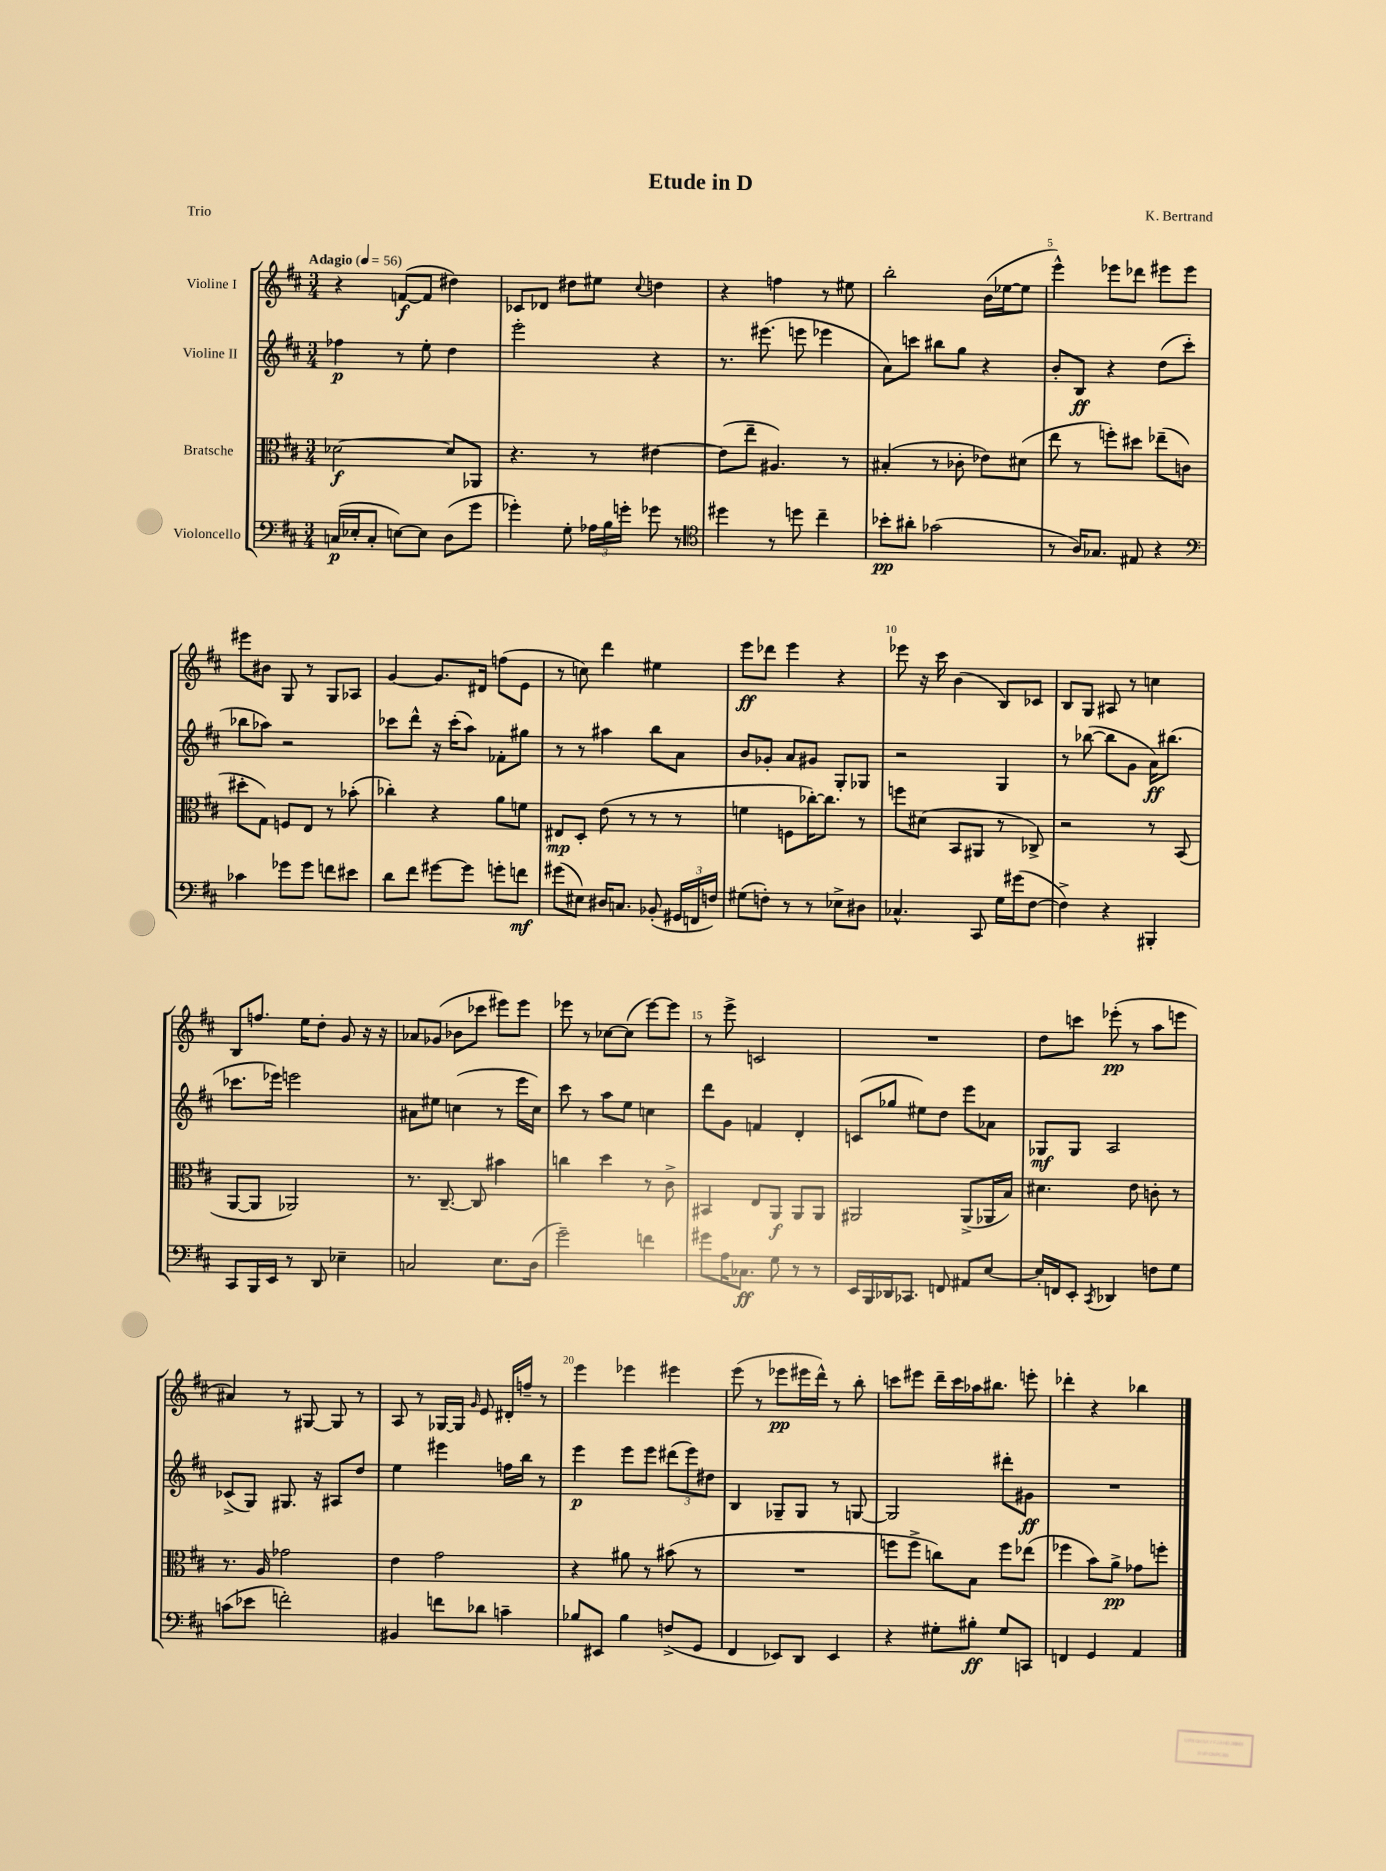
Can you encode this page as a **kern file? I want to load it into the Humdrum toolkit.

**kern	**kern	**kern	**kern
*staff4	*staff3	*staff2	*staff1
*clefF4	*clefC3	*clefG2	*clefG2
*k[f#c#]	*k[f#c#]	*k[f#c#]	*k[f#c#]
*M3/4	*M3/4	*M3/4	*M3/4
*MM56	*MM56	*MM56	*MM56
(16C	[2d-	4ff-	4r
16E-'	.	.	.
8C'	.	.	.
[8E)	.	8r	([8f
8E]	.	8ee'	8f]
(8D	8d-]	4dd	4dd#)
8g	8AA-	.	.
=	=	=	=
4g-')	4.r	2eee'	8c-
.	.	.	8d-
8G'	.	.	8dd#
24A-	8r	.	8ee#
24B	.	.	.
24g'	.	.	.
.	.	.	8qqcc#
8g-	[4e#	4r	4dd
8r	.	.	.
=	=	=	=
*clefC4	*	*	*
4dd#	(8e#]	8.r	4r
.	8ee~	.	.
.	.	(8.eee#	.
8r	4.A#)	.	4ff
8dd	.	8eee	.
4cc#~	.	4eee-	8r
.	8r	.	8ee#
=	=	=	=
8b-'	(4B#'	8a)	2bb'
8a#'	.	8ccc	.
(2g-	8r	8bb#	.
.	8c-'	8gg	.
.	8e-)	4r	(16b
.	.	.	[16ee-
.	(8d#	.	8ee-]
=	=	=	=
8r	8ee	8b'	4eee^^)
16A)	8r	8B	.
8.G-	.	.	.
.	8ff')	4r	8eee-
8E#	8dd#	.	8ddd-
4r	(8ee-~	(8dd	8eee#
.	8c	8ccc#'	8eee#
=	=	=	=
*clefF4	*	*	*
4c-	8dd#'	8bb-	8eee#
.	8G)	8aa-)	8b#
8g-	8F	2r	8G
8g-	8E	.	8r
8f	8r	.	8G
8e#	(8b-'	.	8A-
=	=	=	=
8d	4cc-')	8ccc-	[4g
8f#	.	8ddd^^	.
[8g#	4r	16r	8.g]
.	.	(16ccc-'	.
8g#]	.	8aa)	.
.	.	.	16d#
8g'	8a	8f-'	(8ff
8f	8f	8gg#	8e
=	=	=	=
(8g#	8E#	8r	8r
8E#)	8D'	8r	8cc)
16D#	(8e	4aa#	4ddd
8.C	.	.	.
.	8r	.	.
(8BB-'	8r	8bb	4ee#
24GG#	8r	8a	.
24FF	.	.	.
24F)	.	.	.
=	=	=	=
(8G#	4f	8b	8eee
8F')	.	8g-'	8ddd-
8r	8F	8a	4eee
8r	[16cc-')	8g#	.
.	8.cc-]	.	.
8E-^	.	8G'	4r
8D#	8r	8G-	.
=	=	=	=
4.C-^^	8ff	2r	8eee-
.	(8d#	.	16r
.	.	.	16ccc#
.	8BB	.	(4b
8CC#	8AA#	.	.
16G	8r	4G	8B)
(16g#	.	.	.
[8F#	8C-^)	.	8c-
=	=	=	=
4F#^])	2r	8r	8B
.	.	([8bb-	8G
4r	.	8bb-]	8A#
.	.	8g	8r
4BBB#'	8r	16a)	4cc
.	.	(8.bb#	.
.	(8BB	.	.
=	=	=	=
8CC#	[8AA	8.ccc-	8B
16BBB	8AA]	.	8.ff
16EE	.	16eee-)	.
8r	2AA-)	2eee	.
.	.	.	16ee
8DD	.	.	8dd'
4E-~	.	.	8g
.	.	.	16r
.	.	.	16r
=	=	=	=
2C	8.r	8a#	8a-
.	.	8ee#	(8g-
.	[8.C#~	.	.
.	.	(4cc	8b-
.	8C#]	.	8ccc-
8.E	4b#	8r	8eee#)
.	.	16eee	8eee#
(16D	.	16cc)	.
=	=	=	=
2g~)	4cc	8ccc#	8eee-
.	.	8r	8r
.	4dd	8aa	[8cc-
.	.	8ee	(8cc-]
4f	8r	4cc	[8eee-)
.	8c#^	.	8eee-]
=	=	=	=
8g#	4BB#	8ddd	8r
16A	.	8g	8eee^
8.C-	.	.	.
.	8E	4f	2c
8G	8AA	.	.
8r	8AA	4d'	.
8r	8AA	.	.
=	=	=	=
16EE	2AA#	(8c	2.r
16BBB	.	.	.
16DD-	.	8gg-	.
8.CC-	.	.	.
.	.	8ee#)	.
8FF	.	8dd	.
8AA#	(8AA#^	8eee	.
[8E	16AA-	8a-	.
.	16B)	.	.
=	=	=	=
16E']	4.d#	8G-	8dd
16FF	.	.	.
8EE'	.	8G-	8ccc
8qCC#	.	.	.
4DD-	.	2A	(8eee-'
.	8e	.	8r
8F	8c'	.	8aa
8G	8r	.	8eee
=	=	=	=
(8c	8.r	(8c-^	4a#)
8e-	.	8G)	.
.	16A	.	.
2f')	2g-	8.G#	8r
.	.	.	[8G#
.	.	16r	.
.	.	8A#	8G#]
.	.	8dd	8r
=	=	=	=
4BB#	4e	4ee	8A
.	.	.	8r
8f	2g	4eee#	[16G-
.	.	.	16G-]
.	.	.	16qqg
8d-	.	.	8e
4c~	.	16ff	16d#'
.	.	16bb	16ff~
.	.	8r	8r
=	=	=	=
8B-	4r	4eee	4eee
8EE#	.	.	.
4B-	8a#	8eee	4eee-
.	8r	8eee	.
(8F^	(8b#	(12ddd#	4eee#
.	.	12eee)	.
8GG	8r	.	.
.	.	12dd#	.
=	=	=	=
4FF#	2.r	4B	(8eee
.	.	.	8r
8EE-)	.	8G-~	8eee-
8DD	.	8G-	16eee#
.	.	.	16ddd^^)
4EE-	.	8r	8r
.	.	[8G	8bb'
=	=	=	=
4r	8ff	2G]	8ccc
.	8ff^	.	8eee#
8G#'	8cc)	.	16ddd~
.	.	.	16ccc
8B#'	8B	.	16aa-
.	.	.	8.bb#
8G#	8ff	8ddd#'	.
8CC	(8ee-	8g#	8eee'
=	=	=	=
4FF	4ff-	2.r	4ddd-'
4GG	8b)	.	4r
.	8a^	.	.
4AA	8g-	.	4bb-
.	8ff'	.	.
==	==	==	==
*-	*-	*-	*-
